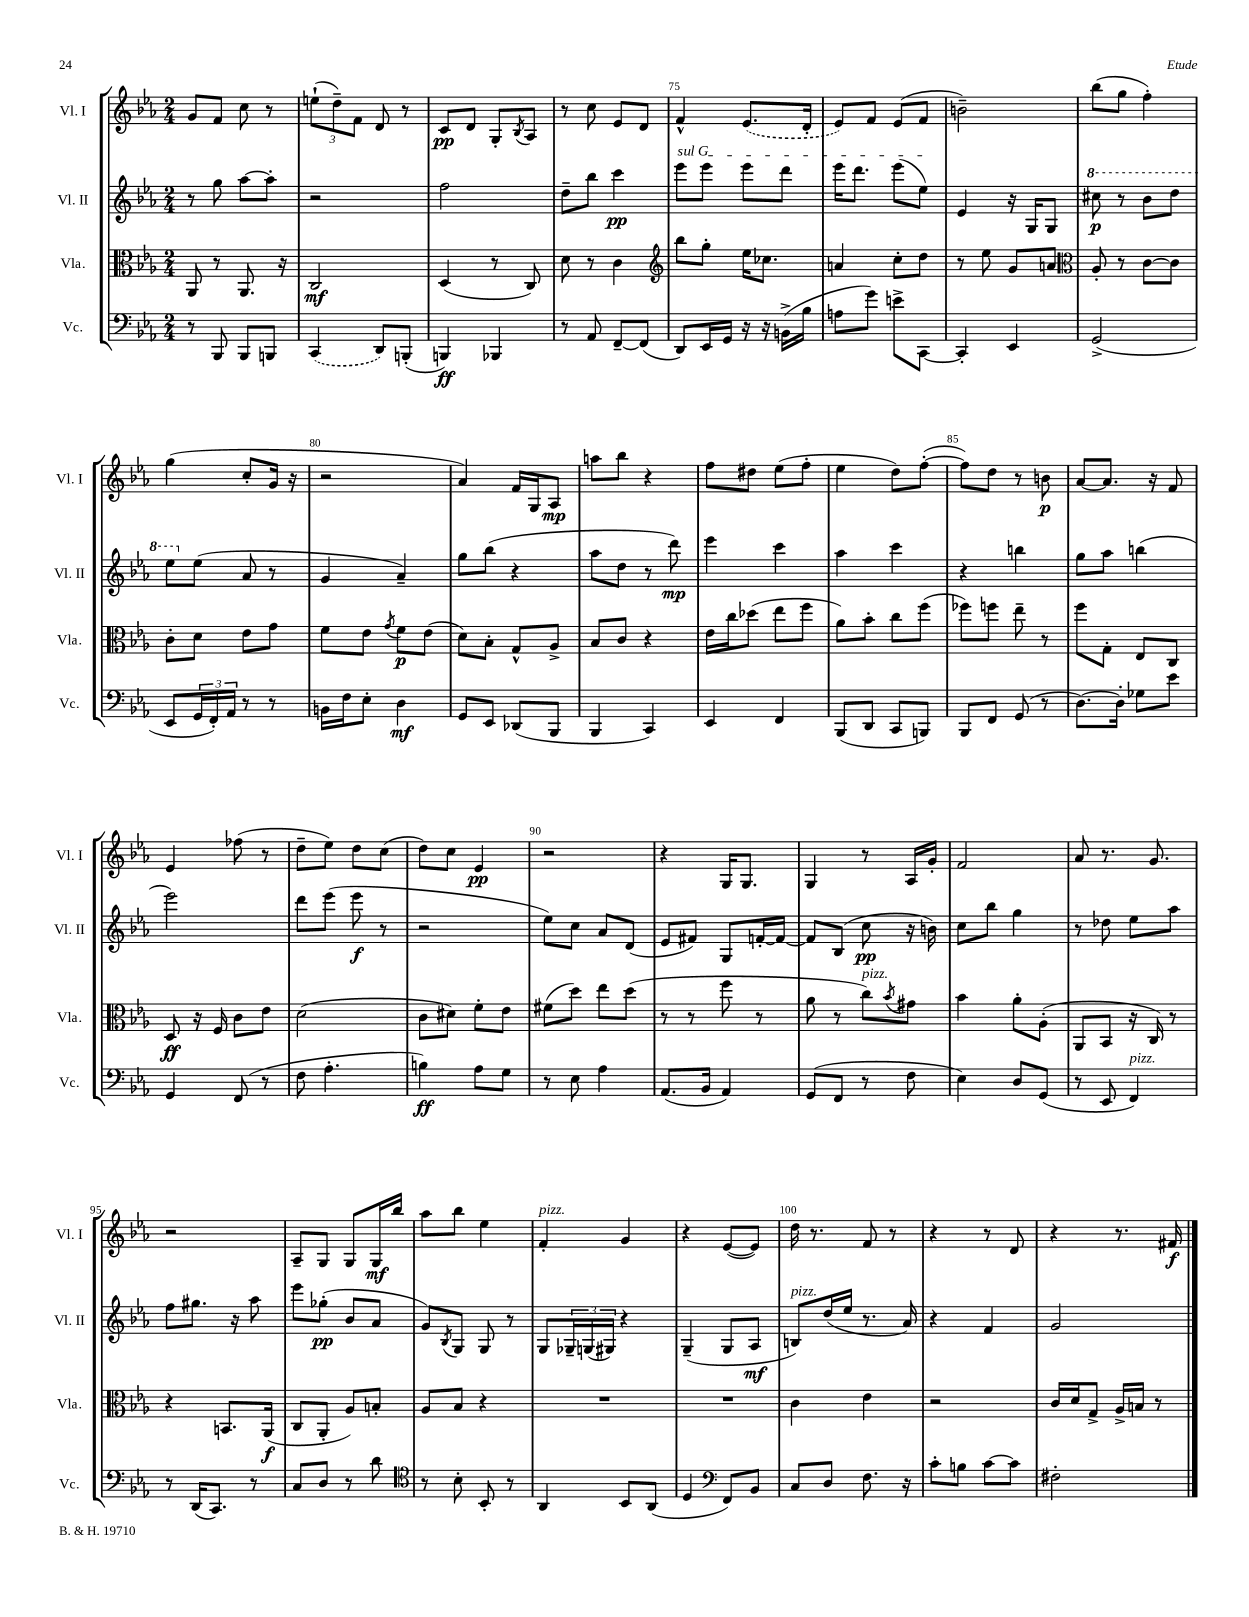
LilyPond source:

<<
\new StaffGroup <<
\new Staff = "s0" \with { instrumentName = "Vl. I" shortInstrumentName = "Vl. I" } {
    \clef treble \key ees \major \numericTimeSignature \time 2/4
    g'8 f'8 c''8 r8 |
    \tuplet 3/2 { e''8-!( d''8--) f'8 } d'8 r8 |
    c'8\pp d'8 g8-. \acciaccatura { bes8 } aes8 |
    r8 c''8 ees'8 d'8 |
    f'4-^ \once \slurDashed ees'8.( d'16-. |
    ees'8) f'8 ees'8( f'8 |
    b'2--) |
    bes''8( g''8 f''4-.) |
    g''4( c''8-. g'16 r16 |
    r2 |
    aes'4) f'16 g16 aes8\mp |
    a''8 bes''8 r4 |
    f''8 dis''8 ees''8( f''8-. |
    ees''4 d''8) f''8~-.( |
    f''8) d''8 r8 b'8\p |
    aes'8~ aes'8. r16 f'8 |
    ees'4 fes''8( r8 |
    d''8-- ees''8) d''8 c''8( |
    d''8) c''8 ees'4\pp |
    r2 |
    r4 g16 g8. |
    g4 r8 aes16 g'16-. |
    f'2 |
    aes'8 r8. g'8. |
    r2 |
    aes8-- g8 g8 g16\mf bes''16 |
    aes''8 bes''8 ees''4 |
    f'4-.^\markup { \italic "pizz." } g'4 |
    r4 ees'8~( ees'8) |
    d''16 r8. f'8 r8 |
    r4 r8 d'8 |
    r4 r8. fis'16\f \bar "|." |
}
\new Staff = "s1" \with { instrumentName = "Vl. II" shortInstrumentName = "Vl. II" } {
    \clef treble \key ees \major \numericTimeSignature \time 2/4
    r8 g''8 aes''8~ aes''8-. |
    r2 |
    f''2 |
    d''8-- bes''8 c'''4\pp |
    \once \override TextSpanner.bound-details.left.text = \markup { \italic "sul G" } ees'''8\startTextSpan ees'''8 ees'''8 d'''8 |
    ees'''16 d'''8. ees'''8( ees''8\stopTextSpan) |
    ees'4 r16 g16 g8 |
    \ottava #1 cis'''8\p r8 bes''8 d'''8 |
    ees'''8 \ottava #0 ees''8( aes'8 r8 |
    g'4 aes'4--) |
    g''8 bes''8( r4 |
    aes''8 d''8 r8 d'''8\mp) |
    ees'''4 c'''4 |
    aes''4 c'''4 |
    r4 b''4 |
    g''8 aes''8 b''4( |
    ees'''2) |
    d'''8 ees'''8( ees'''8\f r8 |
    r2 |
    ees''8) c''8 aes'8 d'8( |
    ees'8 fis'8) g8 f'16~-. f'16~ |
    f'8 bes8( c''8\pp r16 b'16) |
    c''8 bes''8 g''4 |
    r8 des''8 ees''8 aes''8 |
    f''8 gis''8. r16 aes''8 |
    ees'''8 ges''8-.\pp( bes'8 aes'8 |
    g'8) \acciaccatura { bes8 } g8 g8 r8 |
    g8 \tuplet 3/2 { ges16-- g16( gis16) } r4 |
    g4--( g8 aes8\mf |
    b8^\markup { \italic "pizz." }) d''16( ees''16 r8. aes'16) |
    r4 f'4 |
    g'2 \bar "|." |
}
\new Staff = "s2" \with { instrumentName = "Vla." shortInstrumentName = "Vla." } {
    \clef alto \key ees \major \numericTimeSignature \time 2/4
    aes,8 r8 aes,8. r16 |
    c2\mf |
    d4( r8 c8) |
    d'8 r8 c'4 |
    \clef treble bes''8 g''8-. ees''16 ces''8. |
    a'4 c''8-. d''8 |
    r8 ees''8 g'8 a'8 |
    \clef alto aes8-. r8 c'8~ c'8 |
    c'8-. d'8 ees'8 g'8 |
    f'8 ees'8 \acciaccatura { g'8 } f'8\p ees'8( |
    d'8) bes8-. g8-^ aes8-> |
    bes8 c'8 r4 |
    ees'16 c''16 des''8( ees''8 f''8 |
    aes'8) bes'8-. c''8 f''8( |
    fes''8) f''8 ees''8-- r8 |
    f''8 g8-. ees8 c8 |
    d8\ff r16 f16 c'8 ees'8 |
    d'2( |
    c'8 dis'8) f'8-. ees'8 |
    fis'8( d''8) ees''8 d''8( |
    r8 r8 f''8 r8 |
    aes'8 r8 c''8^\markup { \italic "pizz." }) \acciaccatura { bes'8 } gis'8 |
    bes'4 aes'8-. aes8-.( |
    aes,8 bes,8 r16 c16) r8 |
    r4 b,8. aes,16\f( |
    c8 aes,8-. aes8) b8-. |
    aes8 bes8 r4 |
    R2 |
    R2 |
    c'4 ees'4 |
    r2 |
    c'16 d'16 g8-> aes16-> b16 r8 \bar "|." |
}
\new Staff = "s3" \with { instrumentName = "Vc." shortInstrumentName = "Vc." } {
    \clef bass \key ees \major \numericTimeSignature \time 2/4
    r8 bes,,8 bes,,8 b,,8 |
    \once \slurDashed c,4( d,8) b,,8-.( |
    b,,4\ff) bes,,4 |
    r8 aes,8 f,8~-- f,8( |
    d,8) ees,16 g,16 r16 r16 b,16->( bes16 |
    a8 g'8) e'8-> c,8~ |
    c,4-. ees,4 |
    g,2->( |
    ees,8 \tuplet 3/2 { g,16 f,16-.) aes,16 } r8 r8 |
    b,16 f16 ees8-. d4\mf |
    g,8 ees,8 des,8( bes,,8 |
    bes,,4 c,4) |
    ees,4 f,4 |
    bes,,8( d,8 c,8 b,,8) |
    bes,,8 f,8 g,8( r8 |
    d8.~) d16-. ges8 ees'8 |
    g,4 f,8( r8 |
    f8 aes4.-. |
    b4\ff) aes8 g8 |
    r8 ees8 aes4 |
    aes,8.( bes,16 aes,4) |
    g,8( f,8 r8 f8 |
    ees4) d8 g,8( |
    r8 ees,8 f,4^\markup { \italic "pizz." }) |
    r8 d,16( c,8.) r8 |
    c8 d8 r8 d'8 |
    \clef tenor r8 bes8-. bes,8-. r8 |
    aes,4 bes,8 aes,8( |
    d4 \clef bass f,8) bes,8 |
    c8 d8 f8. r16 |
    c'8-. b8 c'8~ c'8 |
    fis2-. \bar "|." |
}
>>
>>
\layout { \context { \Score currentBarNumber = #71 \override BarNumber.break-visibility = ##(#f #t #t) barNumberVisibility = #(every-nth-bar-number-visible 5) } }
